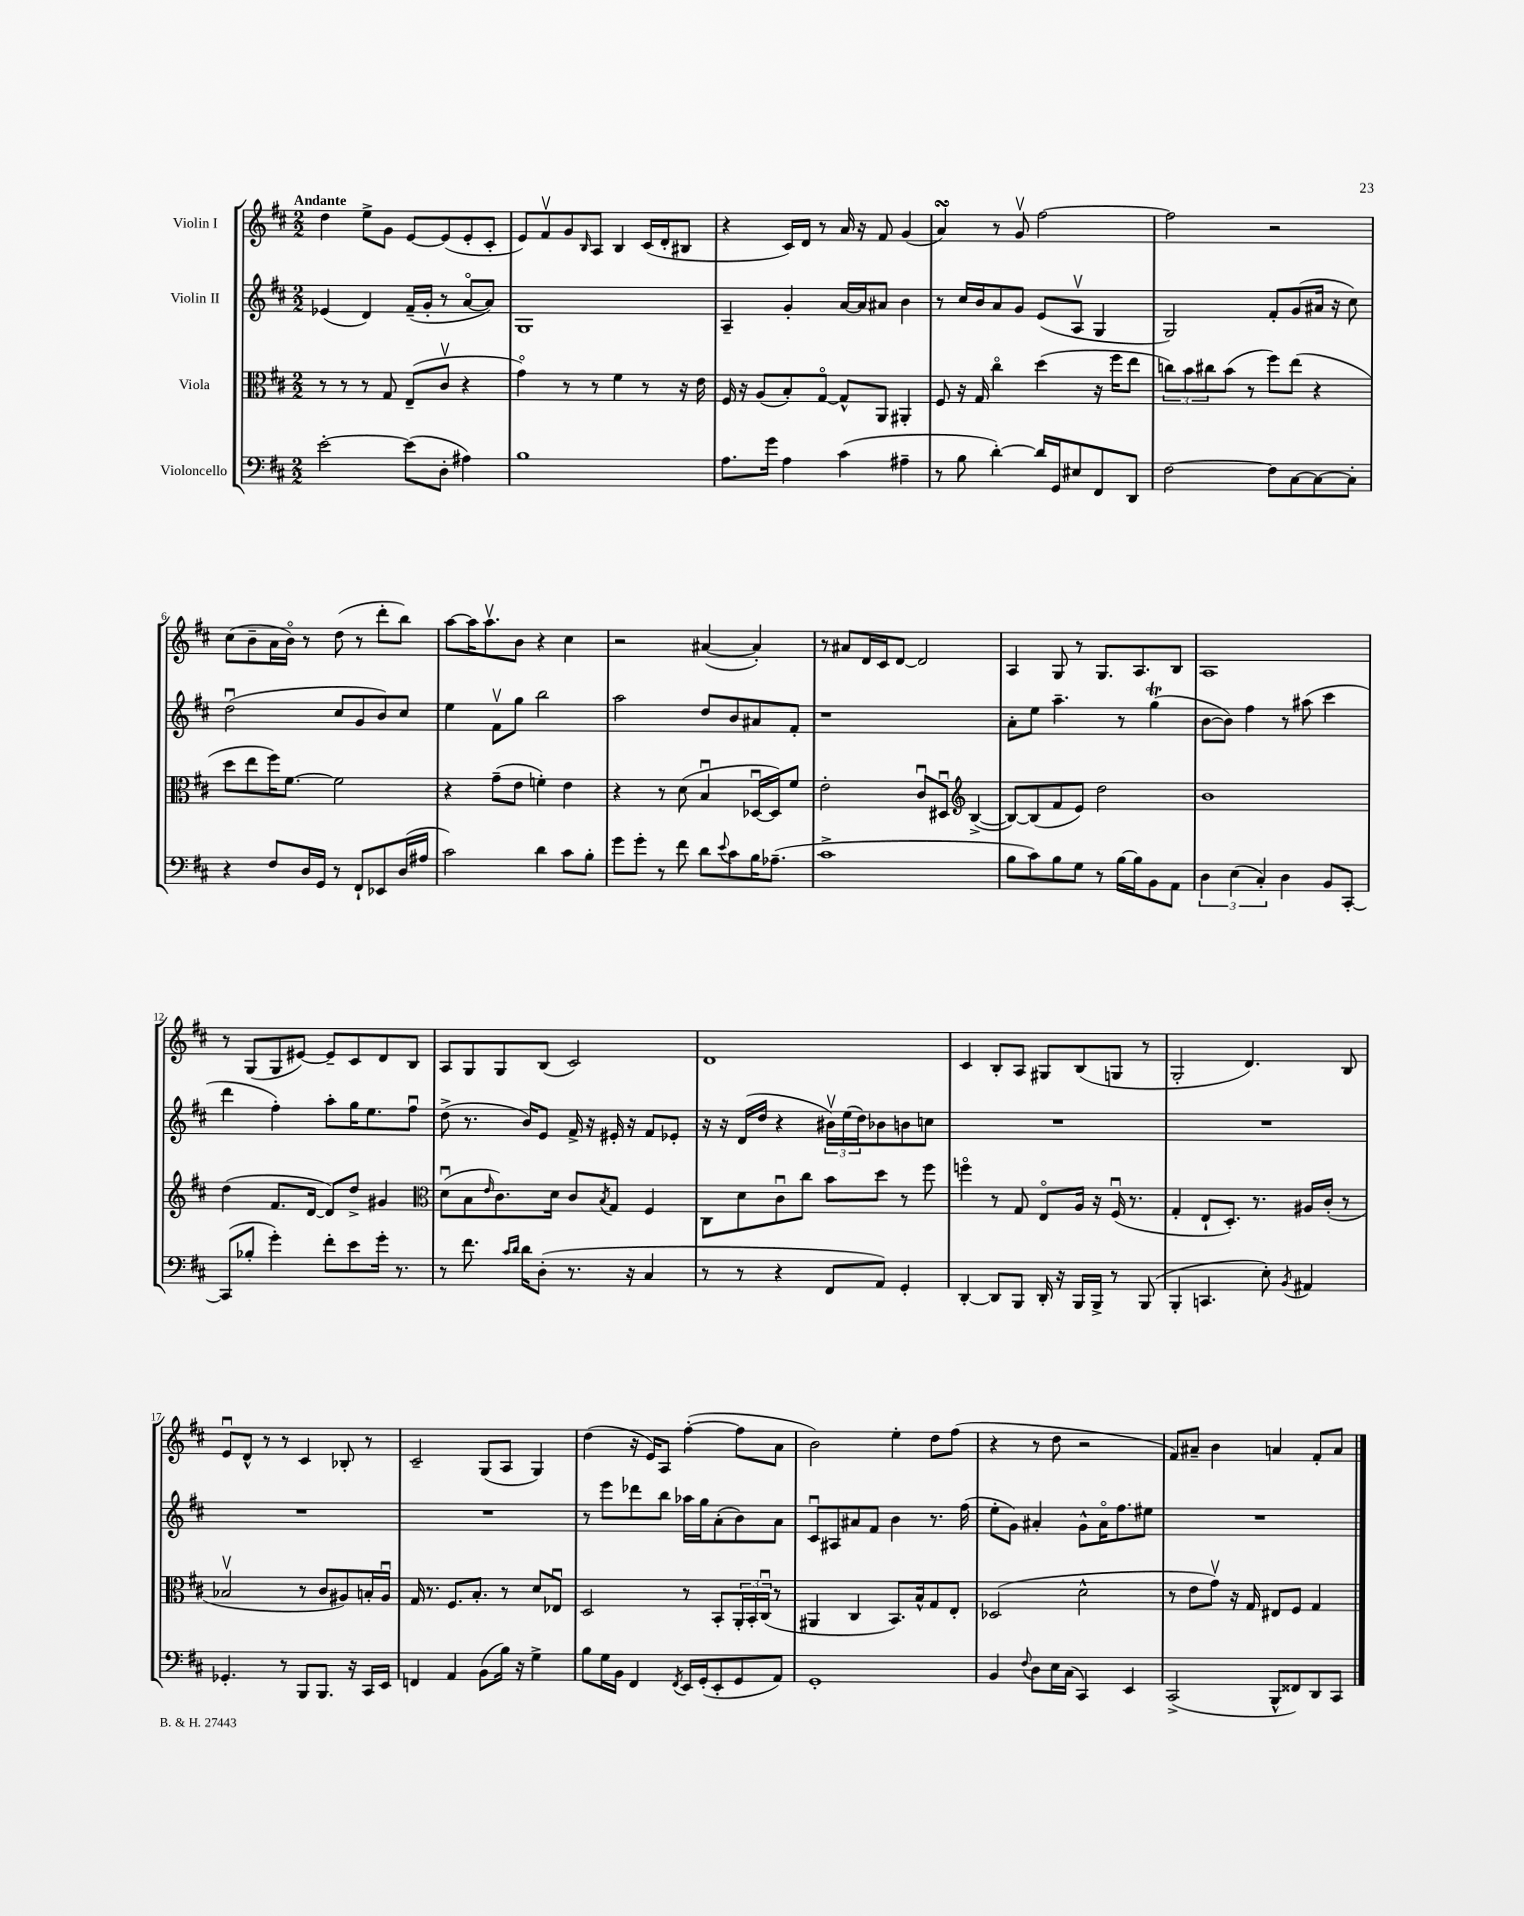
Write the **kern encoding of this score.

**kern	**kern	**kern	**kern
*staff4	*staff3	*staff2	*staff1
*clefF4	*clefC3	*clefG2	*clefG2
*k[f#c#]	*k[f#c#]	*k[f#c#]	*k[f#c#]
*M2/2	*M2/2	*M2/2	*M2/2
[2e'\	8r	(4e-/	4dd\
.	8r	.	.
.	8r	4d/)	8ee^\L
.	8G/	.	8g\J
(8e\]L	(8E~/L	(16f#~/LL	[8e/L
.	.	16g'/JJ	.
8D'\J	8c#v/J	8r	(8e/]
4A#\)	4r	[8ao/L	8e'/
.	.	8a/]J)	8c#'/J
=	=	=	=
1B	4go\)	1G	8e/L)
.	.	.	8f#v/
.	8r	.	8g/
.	.	.	16qqB/
.	8r	.	8A/J
.	4f#\	.	4B/
.	8r	.	(16c#/LL
.	.	.	16d'/J
.	16r	.	8B#/J
.	16e\	.	.
=	=	=	=
8.A\L	16F#/	4A~/	4r
.	16r	.	.
.	(8A/L	.	.
16g\Jk	.	.	.
4A\	8B'/)	4g'/	16c#/LL)
.	.	.	16d/JJ
.	[8Go/J	.	8r
(4c#\	8G^^/]L	[16a/LL	16a/
.	.	16a/]J	16r
.	8AA/J	8a#/J	8f#/
4A#~\	4AA#'/	4b\	(4g/
=	=	=	=
8r	8F#/	8r	4a/)
8B\	16r	16cc#/LL	.
.	16G/	16b/J	.
[4d'\)	4cc#o\	8a/	8r
.	.	8g/J	8gv/
16d/]LL	(4dd\	(8e/L	[2ff#\
16GG/J	.	.	.
8E#/	.	8Av/J	.
8FF#/	16r	4G/	.
.	16ff#\LK	.	.
8DD/J	8ee\J	.	.
=	=	=	=
[2F#\	12cc\L)	2G/)	2ff#\]
.	12b\	.	.
.	12cc#\	.	.
.	(8b\J	.	.
.	8r	.	.
8F#\]L	8ff#\L)	8f#'/L	2r
[8C#\	(8ee\J	(8g/	.
8C#\_	4r	16a#/Jk	.
.	.	16r	.
8C#'\]J	.	8cc#\)	.
=	=	=	=
4r	8dd\L	(2ddu\	(8cc#\L
.	8ee\	.	8b~\
8F#/L	16ff#\K)	.	16a\L
.	[8.f#\J	.	16bo\JJ)
16D/L	.	.	8r
16GG/JJ	.	.	.
8r	2f#\]	8cc#/L	(8dd\
8FF#`/L	.	8g/	8r
8EE-/	.	8b/)	8ddd'\L
(16D/L	.	8cc#/J	8bb\J)
16A#/JJ	.	.	.
=	=	=	=
2c#\)	4r	4ee\	[8aa\L
.	.	.	16aa\]K
.	.	.	8.aav\
.	(8g~\L	8f#v\L	.
.	8e\J	8gg\J	8b\J
4d\	4f'\)	2bb\	4r
8c#\L	4e\	.	4cc#\
8B'\J	.	.	.
=	=	=	=
8g\L	4r	2aa\	2r
8g'\J	.	.	.
8r	8r	.	.
8f#\	(8d\	.	.
8d\L	4Bu/	8dd/L	([4a#/
8qqe/	.	.	.
8c#\	.	8b/	.
16B\K	[16D-u/LL	8a#/	4a#'/])
(8.A-~\J	16D-/]J)	.	.
.	8f#/J	8f#'/J	.
=	=	=	=
1c#^	2e'\	1r	8r
.	.	.	8a#/L
.	.	.	16d/L
.	.	.	16c#/J
.	.	.	[8d/J
.	8c#u/L	.	2d/]
.	8D#u/J	.	.
*	*clefG2	*	*
.	([4B^/	.	.
=	=	=	=
8B\L	8B/_L)	8a'\L	4A/
8c#\)	(8B/]	8ee\J	.
8B\	8f#/	4.aa~\	8G/
8G\J	8e/J)	.	8r
8r	2dd\	.	8.G/L
[16B\LL	.	8r	.
16B\]J	.	.	8.A/
8BB\	.	(4gg\	.
8AA\J	.	.	8B/J
=	=	=	=
6D\	1b	[8b\L	1A
.	.	8b\]J)	.
(6E\	.	.	.
.	.	4ff#\	.
6C#'/)	.	.	.
4D\	.	8r	.
.	.	(8aa#\	.
8BB/L	.	4ccc#\	.
[8CC#'/J	.	.	.
=	=	=	=
(8CC#/]L	(4dd\	4ddd\	8r
8B-'/J	.	.	(8G/L
4g'\)	8.f#/L	4ff#'\)	8G/
.	.	.	[8e#/J)
.	[16d/Jk	.	.
8f#'\L	8d/]L)	8aa'\L	8e#~/]L
8e\	8dd^/J	16gg\K	8c#/
.	.	8.ee\	.
16g'\Jk	4g#/	.	8d/
8.r	.	.	.
.	.	8ff#u\J	8B/J
=	=	=	=
*	*clefC3	*	*
8r	(8du\L	(8dd^\	8A/L
8.f#\	8B\	8.r	8G/
.	16qqe/	.	.
.	8.c#\)	.	8G/
16qqc#/LL	.	.	.
16qqd/JJ	.	.	.
16d\LK	.	16b/LK)	.
(8D'\J	.	8e/J	(8B/J
.	16d\Jk	.	.
8.r	8c#/L	16f#^/	2c#/)
.	.	16r	.
.	8qB/	.	.
.	8G/J	16e#'/	.
16r	.	16r	.
4C#/	4F#/	8f#/L	.
.	.	8e-'/J	.
=	=	=	=
8r	8C#\L	16r	1d
.	.	16r	.
8r	8d\	(16d/LL	.
.	.	16dd/JJ	.
4r	8c#u\	4r	.
.	8cc#\J	.	.
8FF#/L	8b\L	24b#v\LL)	.
.	.	(24ee\	.
.	.	24dd\J)	.
8AA/J)	8dd\J	8b-\	.
4GG'/	8r	8b\	.
.	8ff#\	8cc\J	.
=	=	=	=
[4DD'/	4ffo\	1r	4c#/
8DD/]L	8r	.	8B'/L
8BBB/J	8G/	.	8A/J
16DD'/	8Eo/L	.	8G#/L
16r	.	.	.
16BBB/LL	16A/Jk	.	(8B/
16BBB^/JJ	16r	.	.
8r	(16F#u/	.	8G/J
.	8.r	.	.
(8BBB/	.	.	8r
=	=	=	=
4BBB'/	4G'/	1r	2G'/
4.CC/	8E`/L	.	.
.	8.D'/J)	.	.
.	.	.	4.d/)
.	8.r	.	.
8E'\)	.	.	.
8qBB/	.	.	.
4AA#/	16A#/LL	.	.
.	(16c#'/JJ	.	.
.	8r	.	8B/
=	=	=	=
4.GG-'/	2B-v/	1r	8eu/L
.	.	.	8d^^/J
.	.	.	8r
8r	.	.	8r
8BBB/L	8r	.	4c#/
8.BBB/J	8c#/L	.	.
.	8A#/)	.	8B-'/
16r	.	.	.
16CC#/LL	16B'/L	.	8r
16EE/JJ	16A#u/JJ	.	.
=	=	=	=
4FF/	16G/	1r	2c#~/
.	8.r	.	.
4AA/	8.F#/L	.	.
.	8.B'/J	.	.
(8BB\L	.	.	(8G/L
16B\Jk)	8r	.	8A/J
16r	.	.	.
4G^\	8d/L	.	4G/)
.	8E-u/J	.	.
=	=	=	=
8B\L	2D/	8r	(4dd\
16G\L	.	8eee\L	.
16BB\JJ	.	.	.
4FF#/	.	8ddd-\	16r
.	.	.	16e/LK)
.	.	8bb\J	8A/J
8qFF#/	.	.	.
16EE/LL	8r	16aa-\LL	([4ff#'\
(16GG'/J	.	16gg\J	.
8EE'/	8BB'/L	(8a'\	.
8GG/	24AA'/L	8b\)	8ff#\]L
.	24BB'/	.	.
.	(24C#u/JJ	.	.
8AA/J)	8r	8a\J	8a\J
=	=	=	=
1GG'	4AA#/	8c#u/L	2b\)
.	.	8A#/	.
.	4C#/	8a#/	.
.	.	8f#/J	.
.	8.BB/L)	4b\	4ee'\
.	16B^^/k	.	.
.	8G/	8.r	8dd\L
.	8E'/J	.	(8ff#\J
.	.	(16ff#\	.
=	=	=	=
4BB/	(2D-/	8ee'\L	4r
.	.	8g\J)	.
8qqF#/	.	.	.
8D\L	.	4a#'/	8r
16E\L	.	.	8dd\
(16C#\JJ	.	.	.
4CC#/)	2d^^\	8g^^\L	2r
.	.	16a#o\K	.
.	.	8.ff#\	.
4EE/	.	.	.
.	.	8ee#\J	.
=	=	=	=
(2CC#^/	8r	1r	8f#/L)
.	8e\L	.	8a#~/J
.	8gv\J)	.	4b\
.	16r	.	.
.	16G/	.	.
8BBB^^/L	8E#/L	.	4a/
8FF##/)	8F#/J	.	.
8DD/	4G/	.	8f#'/L
8CC#/J	.	.	8a/J
==	==	==	==
*-	*-	*-	*-
